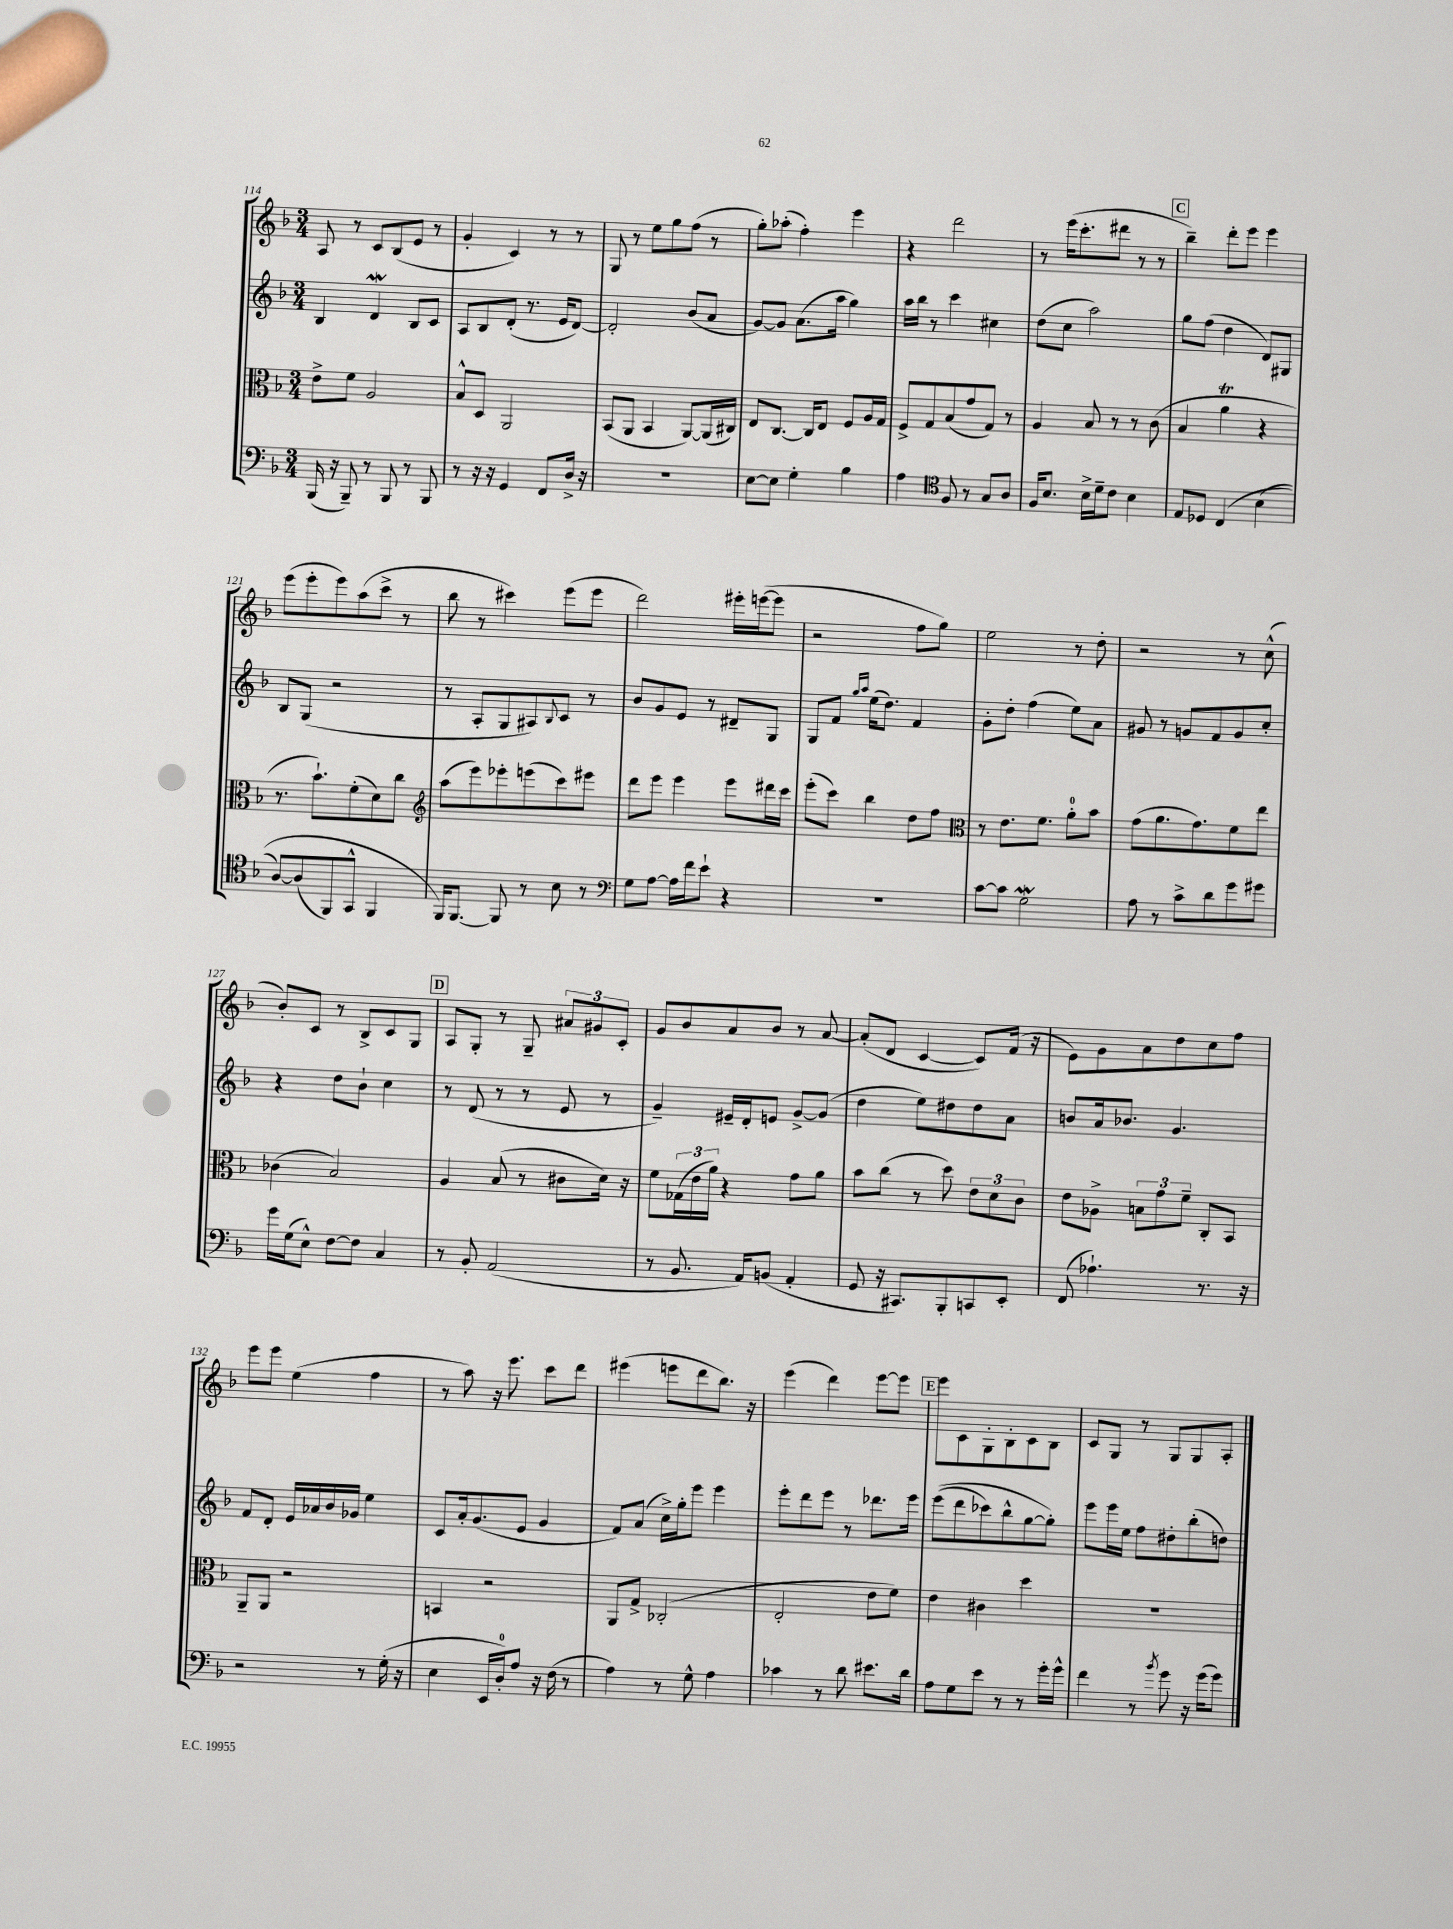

**kern	**kern	**kern	**kern
*part4	*part3	*part2	*part1
*staff4	*staff3	*staff2	*staff1
*clefF4	*clefC3	*clefG2	*clefG2
*k[b-]	*k[b-]	*k[b-]	*k[b-]
*M3/4	*M3/4	*M3/4	*M3/4
=114	=114	=114	=114
(16BBB-/	8e^\L	4B-/	8A/
16r	.	.	.
8BBB-~/)	8f\J	.	8r
8r	2A/	4dW/	8c/L
8BBB-/	.	.	(8B-/
8r	.	8B-/L	8e/J
8BBB-/	.	8c/J	8r
=115	=115	=115	=115
8r	8B-^^/L	8A/L	4g'/
16r	8D/J	8B-/	.
16r	.	.	.
4GG/	2AA/	(8d'/J	4c/)
.	.	8.r	.
8FF/L	.	.	8r
.	.	16e/KL	.
16D^/Jk	.	[8d/J)	8r
16r	.	.	.
=116	=116	=116	=116
2.r	(8BB-/L	2d'/]	8G/
.	8AA/J	.	8r
.	4BB-/	.	8ee\L
.	.	.	8gg\
.	[8AA/L)	(8b-/L	(8ff\J
.	(16AA/L]	8a/J	8r
.	16C#X/JJ)	.	.
=117	=117	=117	=117
[8E\L	8E/L	[8g/L)	8gg'\L)
8E\J]	[8.C/J	8g/J]	(8aa-X'\J
4G'\	.	(8.a\L	4ff'\)
.	16C/KL]	.	.
.	8E/J	.	.
.	.	16aa\Jk	.
4B-\	8F/L	4gg\)	4eee\
.	16A/L	.	.
.	16G/JJ	.	.
=118	=118	=118	=118
4A\	8F^/L	16aa\LL	4r
.	.	16bb-\JJ	.
.	8G/	8r	.
*clefC4	*	*	*
8F/	(8B-/	4ccc\	2ddd\
8r	8g/	.	.
8G/L	8G/J)	4cc#X\	.
8A/J	8r	.	.
=119	=119	=119	=119
16F/KL	4A/	(8dd\L	8r
8.B-/J	.	.	.
.	.	8cc\J	(16eee\KL
.	.	.	8.ccc'\
16B-^\LL	8B-/	2aa\)	.
16d~\J	.	.	.
8c\J	8r	.	8ddd#X\J
4B-\	8r	.	8r
.	(8c\	.	8r
!!LO:REH:place=s1:t=C
=120	=120	=120	=120
8E/L	4B-/	8gg\L	4bb-~\)
8D-X/J	.	(8ff\J	.
(4C/	4at\	4dd\	8ddd'\L
.	.	.	8eee\J
(4B-\	4r	8d/L)	4eee\
.	.	8G#X/J	.
!!LO:LB:g=z
=121	=121	=121	=121
[8A/L)	8.r	8B-/L	(8eee\L
(8A/]	.	(8G/J	8eee'\
.	8.b-`\L)	.	.
8FF/)	.	2r	8eee\)
8GG^^/J	(8f'\	.	(8aa\
4FF/	8d\)	.	8ccc^\J
.	8cc\J	.	8r
=122	=122	=122	=122
*	*clefG2	*	*
16FF/KL)	(8aa\L	8r	8bb-\
[8.FF/J	.	.	.
.	8eee\)	8A'/L	8r
8FF/]	8eee-X'\	8G/	4ccc#X\)
8r	(8eeen\	8A#X/)	.
.	.	8qqB-/	.
8B-\	8ccc\)	8c/J	(8eee\L
8r	8eee#X\J	8r	8eee\J
=123	=123	=123	=123
*clefF4	*	*	*
8G\L	8ddd\L	8b-/L	2ddd\)
[8A\J	8eee\J	8g/	.
16A\LL]	4eee\	8e/J	.
16f\J	.	.	.
8e`\J	.	8r	.
4r	8eee\L	8d#X~/L	16eee#X'\LL
.	.	.	([16eeen\J
.	16ddd#X\L	8G/J	8eee\J]
.	16ccc\JJ	.	.
=124	=124	=124	=124
2.r	(8eee'\L	8G/L	2r
.	8ccc\J)	8f/J	.
.	.	16qqgg/LL	.
.	.	16qqaa/JJ	.
.	4bb-\	(16ee\KL	.
.	.	8.dd\J)	.
.	8dd\L	4f/	8ff\L
.	8ff\J	.	8gg\J)
=125	=125	=125	=125
*	*clefC3	*	*
[8c\L	8r	8g'\L	2ee\
8c\J]	8.e\L	8dd'\J	.
2GW\	.	(4ff\	.
.	8.f\J	.	.
.	8a'\L	8ee\L)	8r
.	8b-\J	8a\J	8dd'\
=126	=126	=126	=126
8A\	(8g\L	8g#X/	2r
8r	8.a\	8r	.
8c^\L	.	8gn/L	.
.	8.g\)	.	.
8d\	.	8f/	.
8g\	8f\	8g/	8r
8g#X\J	8ee\J	8cc'/J	(8cc^^\
!!LO:LB:g=z
=127	=127	=127	=127
16g\LL	(4c-X\	4r	8b-'/L)
(16G\J	.	.	.
8E^^\J)	.	.	8c/J
[8F\L	2B-/)	8dd\L	8r
8F\J]	.	8b-`\J	8B-^/L
4C/	.	4cc\	8c/
.	.	.	8G/J
!!LO:REH:place=s1:t=D
=128	=128	=128	=128
8r	4A/	8r	8A/L
8BB-'/	.	(8d/	8G'/J
(2AA/	(8B-/	8r	8r
.	8r	8r	8G~/
.	8c#X\L	8e/	12a#X/L
.	.	.	12g#X/
.	16d\Jk)	8r	.
.	.	.	12c'/J
.	16r	.	.
=129	=129	=129	=129
8r	8f\L	4g~/)	8g/L
8.BB-/	(24G-X\L	.	8b-/
.	24e\	.	.
.	24a\JJ)	.	.
.	4r	16e#X~/LL	8a/
16AA/KL)	.	16d'/J	.
(8BBn/J	.	8en/J	8b-/J
4AA'/	8g\L	[8g^/L	8r
.	8a\J	(8g/J]	[8a/
=130	=130	=130	=130
8GG/	8b-\L	4dd\	(8a'/L]
16r	(8cc\J	.	8d/J
8.CC#X/L)	.	.	.
.	8r	8ee\L)	[4c/
8BBB-'/	8dd\)	8dd#X\	.
8CCn/	12e\L	8dd#\	8c/L])
.	12d\	.	.
8EE'/J	.	8a\J	(16f/Jk
.	12c\J	.	.
.	.	.	16r
=131	=131	=131	=131
(8FF/	8e\L	8bn/L	8e\L)
4.A-X`\)	8A-X^\J	16a/k	8g\
.	.	8.b-X/J	.
.	12Bn\L	.	8a\
.	12g\	.	.
.	.	4.g/	8dd\
.	12f~\J	.	.
8.r	8C'/L	.	8cc\
.	8BB-/J	.	8ff\J
16r	.	.	.
!!LO:LB:g=z
=132	=132	=132	=132
2r	8AA~/L	8f/L	8eee\L
.	8AA/J	8d'/J	8eee\J
.	2r	16e/LL	(4ee\
.	.	16a-X/	.
.	.	16b-/	.
.	.	16g-X/JJ	.
8r	.	4ee\	4ff\
(16G'\	.	.	.
16r	.	.	.
=133	=133	=133	=133
4E\	4BBn/	8c/L	8r
.	.	16a'/k	8aa\)
.	.	(8.g/	.
16EE/LL	2r	.	16r
16D'/J)	.	.	8.eee\
8A/J	.	8e/J	.
16r	.	4g/	8ccc\L
(16F\	.	.	.
8r	.	.	8ddd\J
=134	=134	=134	=134
4A\)	8AA/L	8f/L)	(4eee#X\
.	8G^/J	(8a/J	.
8r	(2C-X'/	16cc^\LL)	8eeen\L
.	.	16gg'\J	.
8G^^\	.	8eee\J	8ddd\
4A\	.	4eee\	8.bb-\J)
.	.	.	16r
=135	=135	=135	=135
4c-X\	2E'/	8eee'\L	(4eee\
.	.	8ddd\	.
8r	.	8eee\J	4ddd\)
8d\	.	8r	.
8.e#X\L	8e\L	8.ddd-X\L	[8eee\L
.	8f\J)	.	8eee\J]
16d\Jk	.	16eee\Jk	.
!!LO:REH:place=s1:t=E
=136	=136	=136	=136
8A\L	4e\	((8eee\L	8eee\L
8G\	.	8ddd\	8c\
8e\J	4c#X\	8ccc-X\)	8G'\
8r	.	8bb-^^\	8B-'\
8r	4dd\	[8gg\	8c\
16g'\LL	.	8gg'\J])	8B-\J
16g^^\JJ	.	.	.
=137	=137	=137	=137
4f\	2.r	8eee\L	8c/L
.	.	16eee\L	8G/J
.	.	16ee\JJ	.
8r	.	8ff\L	8r
8qb-/	.	.	.
8g\	.	8dd#X'\	8G/L
16r	.	(8bb-'\	8G/
(16g\KL	.	.	.
8g\J)	.	8ddn\J)	8A'/J
==	==	==	==
*-	*-	*-	*-
